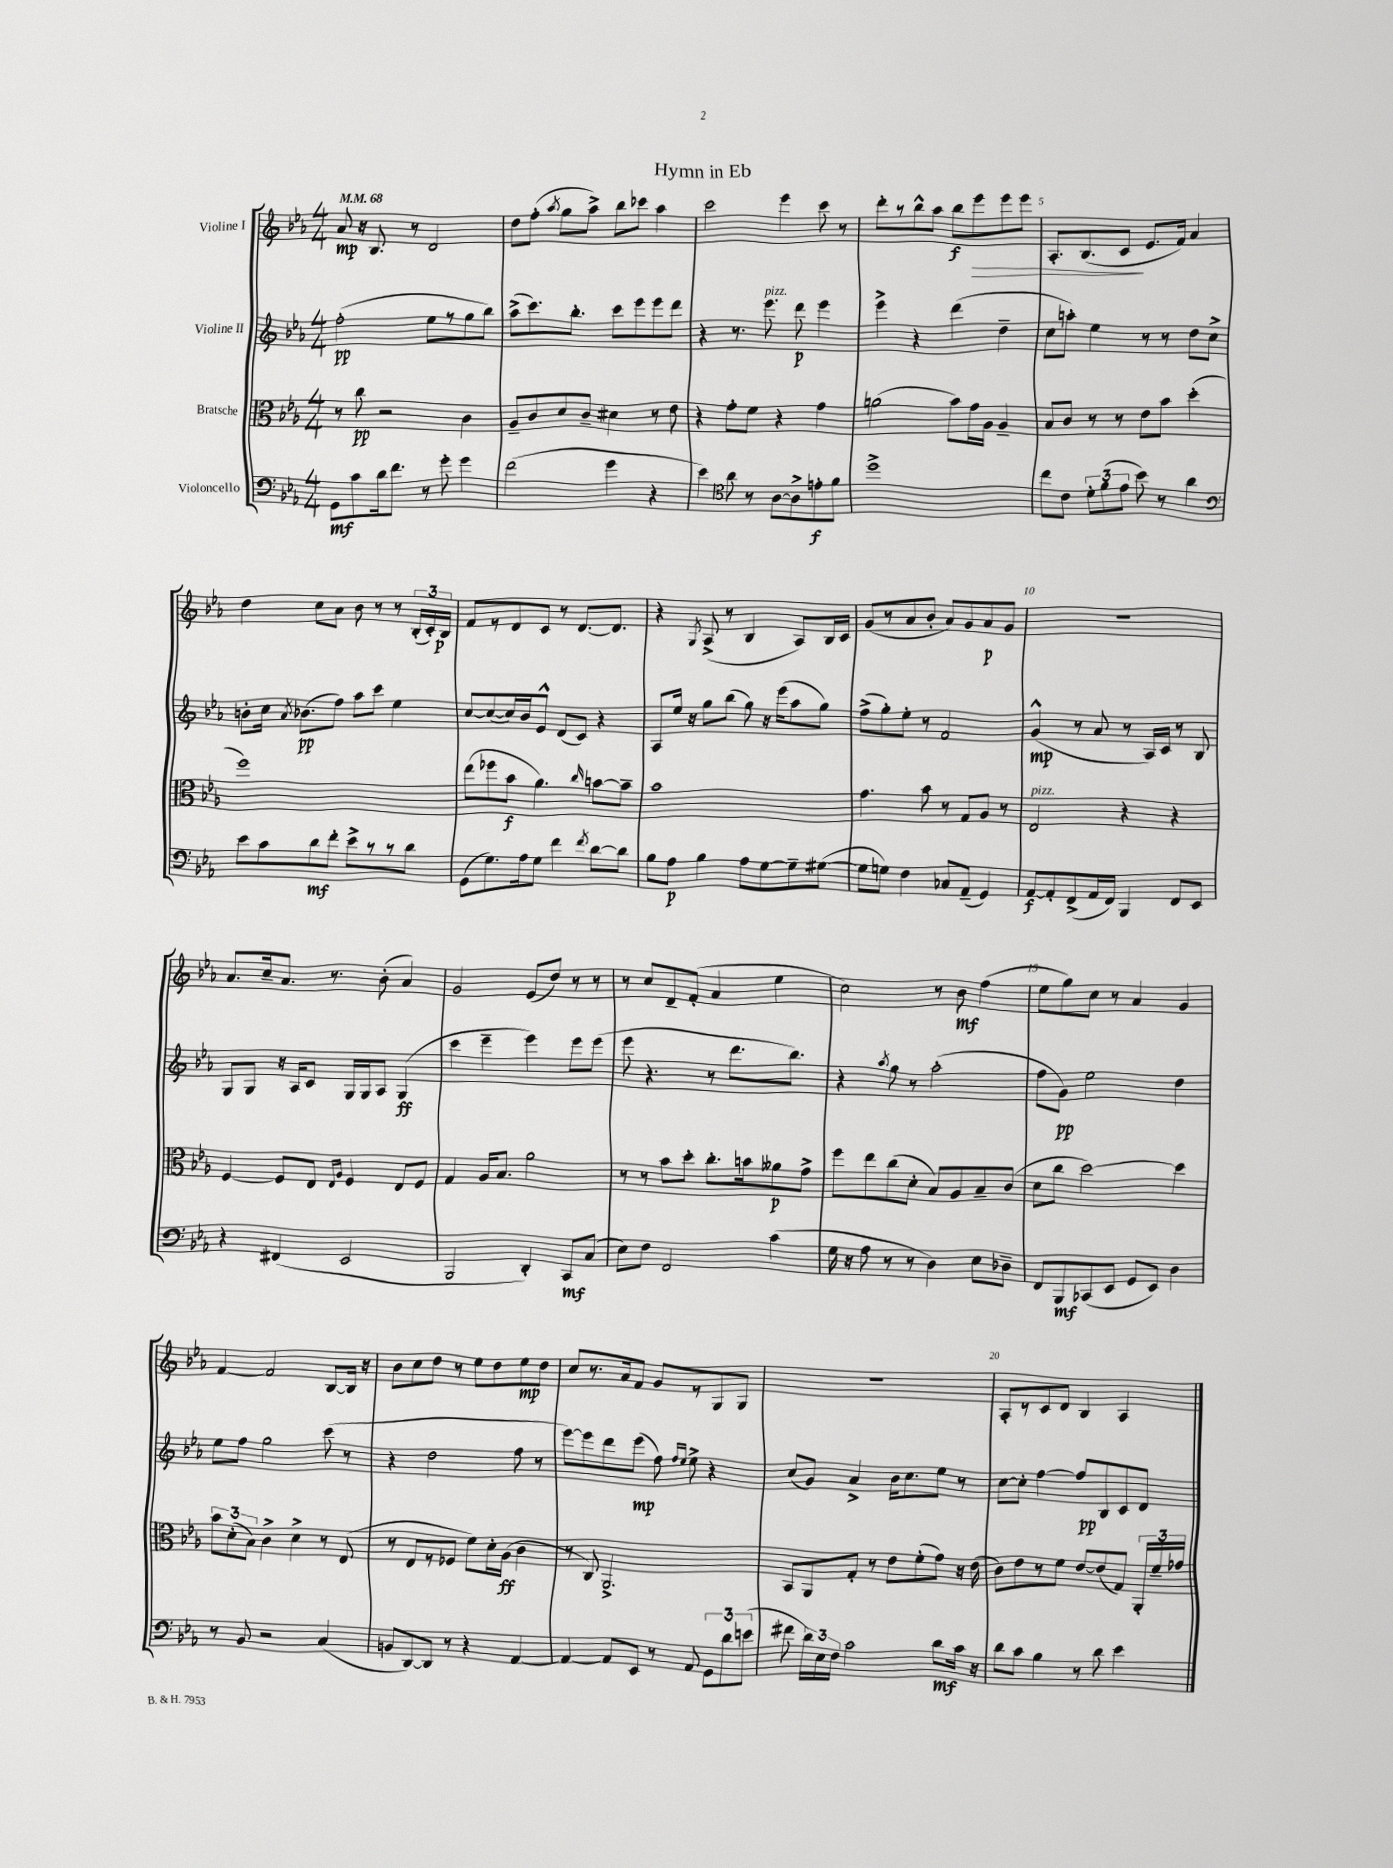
\header { title = "Hymn in Eb" }
<<
\new StaffGroup <<
\new Staff = "s0" \with { instrumentName = "Violine I" } {
    \clef treble \key ees \major \numericTimeSignature \time 4/4 \tempo 4 = 68
    \autoBeamOff aes'8\mp r16 bes8. r8 d'2 |
    d''8[ f''8]-.( \acciaccatura { aes''8 } g''8[ aes''8]->) bes''8[ ces'''8] aes''4 |
    c'''2 ees'''4 c'''8 r8 |
    d'''8[-. r8 bes''8-^ aes''8] bes''8[\f ees'''8\> ees'''8 ees'''8] |
    aes8.[-. bes8.( c'8]\! ees'8.[ f'16]) aes'4 |
    d''4 c''8[ aes'8] bes'8 r8 r8 \tuplet 3/2 { bes16[-.( c'16-.) bes16]\p } |
    f'8[ r8 d'8 c'8] r8 d'8.[~ d'8.] |
    r4 \acciaccatura { g8 } aes8->( r8 bes4 aes8[) bes16 c'16] |
    g'8[( r8 aes'8 bes'8]-. aes'8[) g'8 aes'8\p g'8] |
    R1 |
    aes'8.[ c''16-- aes'8.] r8. bes'8-.( aes'4) |
    g'2 ees'8[( d''8]) r8 r8 |
    r8 c''8[ d'8-- f'8]-.( aes'4 ees''4 |
    c''2) r8 bes'8\mf f''4( |
    ees''8[ g''8) c''8] r8 aes'4 g'4 |
    f'4~ f'2 bes8[~ bes16] r16 |
    bes'8[ c''8 d''8] r8 ees''8[ d''8 ees''8\mp d''8] |
    c''8[ r8. aes'16 f'8] g'8[ r8 g8 g8] |
    R1 |
    aes8[-. r8 c'8 d'8] bes4 aes4 \bar "|." |
}
\new Staff = "s1" \with { instrumentName = "Violine II" } {
    \clef treble \key ees \major \numericTimeSignature \time 4/4
    \autoBeamOff f''2-.\pp( ees''8[ r8 g''8 bes''8]) |
    aes''8[->( c'''8.) bes''8.]-. c'''8[ ees'''8 ees'''8 d'''8] |
    r4 r8. ees'''8.^\markup { \italic "pizz." } d'''8\p ees'''4 |
    ees'''4-> r4 d'''4( d''4-- |
    c''8[ a''8]-.) ees''4 r8 r8 d''8[ c''8]-> |
    b'8[-. c''16] \acciaccatura { aes'8 } bes'8.[\pp( f''8]) aes''8[ c'''8] ees''4 |
    c''8[~ c''8~( c''16) bes'16 ees'8]-^ d'8[( c'8]) r4 |
    aes8[ ees''16] r16 g''8[ bes''8]( g''8) r16 ees'''16[( aes''8 g''8]) |
    f''8[->( g''8-.) ees''8]-. r8 f'2 |
    g'4-^\mp( r8 aes'8 r8 aes16[) c'16] r8 bes8 |
    g8[ g8] r16 aes16[ c'8] g16[ g16 aes8] g4\ff( |
    c'''4 ees'''4-- ees'''4) ees'''8[ ees'''8]( |
    ees'''8 r4. r8 d'''8.[ bes''8.]) |
    r4 \acciaccatura { aes''8 } g''8 r8 aes''2-.( |
    f''8[ g'8]\pp) ees''2 d''4 |
    ees''8[ f''8] g''2 c'''8( r8 |
    r4 d''2 f''8 r8 |
    ees'''8[~) ees'''8 d'''8 ees'''8]\mp( f''8) \grace { f''16[ ees''16] } ees''8-> r4 |
    c''8[( g'8]) aes'4-> bes'16[ c''8. ees''8] r8 |
    c''8[~ c''8]-. f''4~ f''8[\pp bes8 c'8 d'8] \bar "|." |
}
\new Staff = "s2" \with { instrumentName = "Bratsche" } {
    \clef alto \key ees \major \numericTimeSignature \time 4/4
    \autoBeamOff r8 c''8\pp r2 c'4 |
    aes8[-- c'8 d'8 c'8]-- dis'4 r8 ees'8 |
    r4 g'8[-. f'8] r4 g'4 |
    a'2( bes'8[) g'16 aes16] aes4-- |
    bes8[ c'8] r8 r8 ees'8[ bes'8] d''4-.( |
    f''1) |
    ees''8[( fes''8 bes'8]\f aes'4.) \grace { c''16 } b'8[~ b'8]-- |
    bes'1 |
    g'4. bes'8 r8 g8[ aes8] r8 |
    ees2^\markup { \italic "pizz." } r4 r4 |
    f4~ f8[ ees8] \grace { ees16[ aes16] } f4 ees8[ f8] |
    g4 aes16[ bes8.] aes'2 |
    r8 r8 bes'8[ d''8]-. c''8.[-. b'16 aeses'8\p g'8]-> |
    f''8[ ees''8 c''8( d'8]-. bes8[) aes8 bes8-- c'8]( |
    d'8[ c''8] d''2~) d''4 |
    \tuplet 3/2 { bes'8[ d'8-.( bes8]) } c'4-> d'4-> r8 ees8( |
    r8 ees8[ r8 fes8] f'8[) d'16-. aes16]\ff( c'4 |
    r8 c8) aes,2.-> |
    bes,8[ aes,8 g8]-. r8 ees'8[ f'8-.( g'8]) r16 ees'16( |
    c'8[) ees'8 r8 f'8] ees'8[~ ees'8( g8]) \tuplet 3/2 { aes,16[-. f'16-- ges'16] } \bar "|." |
}
\new Staff = "s3" \with { instrumentName = "Violoncello" } {
    \clef bass \key ees \major \numericTimeSignature \time 4/4
    \autoBeamOff g,8[\mf c'8 d'16 f'8.] r8 g'8-. g'4 |
    f'2( g'4 r4 |
    ees'4) \clef tenor aes'8 r8 aes8[~ aes8-> e'8-.\f f'8] |
    d''1-> |
    c''8[ c'8] \tuplet 3/2 { d'8[-. f'8( ees'8] } bes'8) r8 aes'4 |
    \clef bass ees'8[ c'8 d'8\mf f'8]-. ees'8[-> r8 r8 d'8] |
    g,8[( g8.) aes16 g8] f'4 \acciaccatura { f'8 } d'8[~ d'8] |
    bes8[ aes8]\p bes4 aes8[ g8~ g8-- gis8]~( |
    gis8[ g8]) f4 ces8[ aes,8]--( g,4) |
    aes,8[~\f aes,8-. f,8->( aes,16 f,16]) bes,,4 f,8[ ees,8] |
    r4 fis,4( ees,2 |
    bes,,2 d,4-.) c,8[\mf c8]( |
    ees8[) f8] f,2 c'4( |
    g16 r16 aes8 r8 r8 d4) ees8[ des8]-- |
    f,8[ bes,,8\mf ces,8( ees,8] g,8[ ees,8]) d4 |
    r8 bes,8 r2 c4( |
    b,8[ d,8~) d,8] r8 r4 aes,4~ |
    aes,4~ aes,8[ ees,8] r8 aes,8 \tuplet 3/2 { g,8[ d'8 e'8]( } |
    fis'8 \tuplet 3/2 { d'16[) ees16 f16] } c'2 d'8[\mf c'16] r16 |
    d'8[ c'8] bes4 r8 d'8 ees'4 \bar "|." |
}
>>
>>
\layout { \context { \Score \override BarNumber.break-visibility = ##(#f #t #t) barNumberVisibility = #(every-nth-bar-number-visible 5) } }
